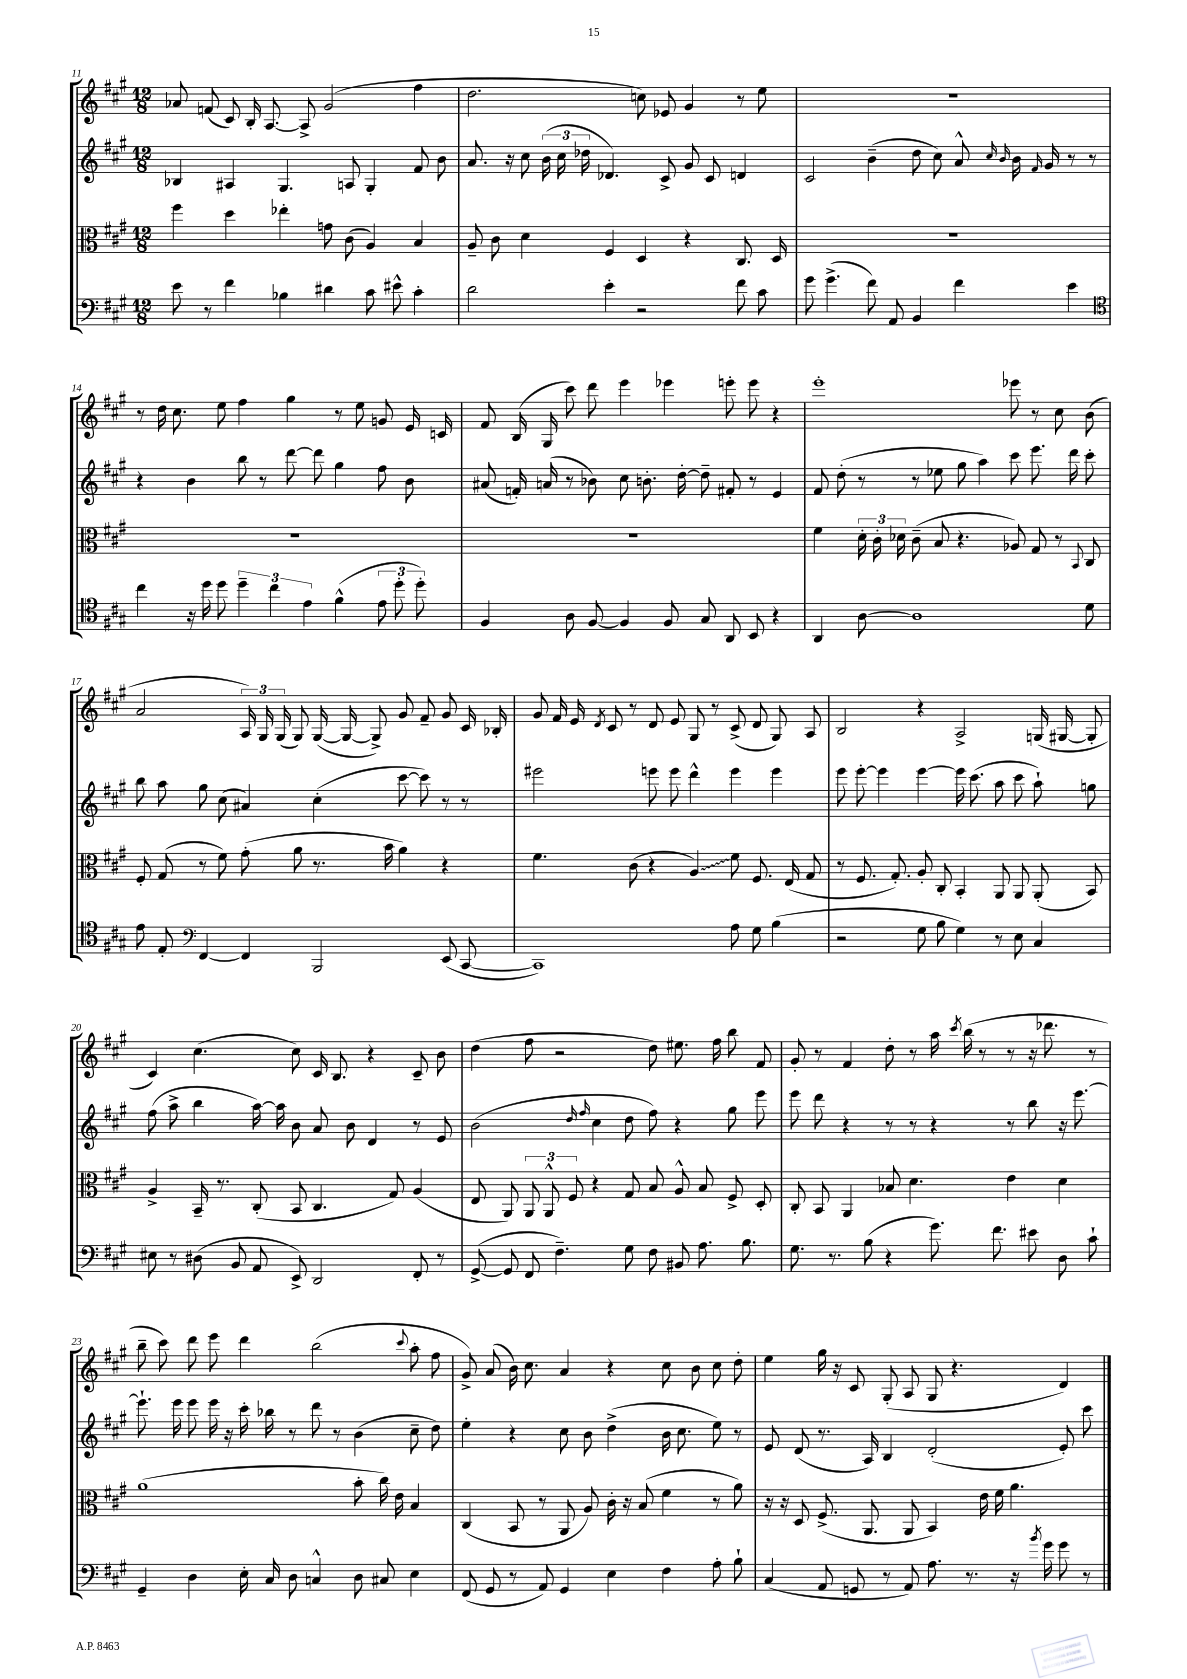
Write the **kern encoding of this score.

**kern	**kern	**kern	**kern
*staff4	*staff3	*staff2	*staff1
*clefF4	*clefC3	*clefG2	*clefG2
*k[f#c#g#]	*k[f#c#g#]	*k[f#c#g#]	*k[f#c#g#]
*M12/8	*M12/8	*M12/8	*M12/8
8e	4ff#	4B-	8a-
8r	.	.	(8f
4f#	4dd	4A#	8c#)
.	.	.	16B'
.	.	.	[8.A
4B-	4ee-'	4.G#	.
.	.	.	8A^]
4d#	8g	.	(2g#
.	(8c#	8A	.
8c#	4A)	4G#'	.
8e#^^	.	.	.
4c#'	4B	8f#	4ff#
.	.	8b	.
=	=	=	=
2d	8A~	8.a	2.dd
.	8c#	.	.
.	.	16r	.
.	4d	8cc#	.
.	.	(24b	.
.	.	24cc#	.
.	.	24dd-	.
4e'	4F#	4.d-)	.
2r	4D	.	8cc)
.	.	8c#^	8e-
.	4r	8g#	4g#
.	.	8c#	.
8f#	8.C#	4d	8r
8c#	.	.	8ee
.	16D	.	.
=	=	=	=
8g#	1.r	2c#	1.r
(4.g#^	.	.	.
8f#)	.	(4b~	.
8AA	.	.	.
4BB	.	8dd	.
.	.	8cc#)	.
4f#	.	8a^^	.
.	.	16qqcc#	.
.	.	16qqb	.
.	.	16b	.
.	.	16qqf#	.
.	.	16g#	.
4e	.	8r	.
.	.	8r	.
=	=	=	=
*clefC4	*	*	*
4cc#	1.r	4r	8r
.	.	.	16dd
.	.	.	8.cc#
16r	.	4b	.
16dd	.	.	.
8dd	.	.	8ee
6dd~	.	8bb	4ff#
.	.	8r	.
6cc#	.	.	.
.	.	[8ddd	4gg#
6e	.	.	.
.	.	8ddd]	.
(4f#^^	.	4gg#	8r
.	.	.	8ee
12e	.	8ff#	8g
12dd'	.	.	.
.	.	8b	16e
12dd')	.	.	.
.	.	.	16c
=	=	=	=
4F#	1.r	(8a#	8f#
.	.	16f')	(16B
.	.	(16a	16G#
8A	.	8r	8ccc#)
[8F#	.	8b-)	8ddd
4F#]	.	8cc#	4eee
.	.	8.b'	.
8F#	.	.	4eee-
.	.	[16dd'	.
8G#	.	8dd~]	.
8AA	.	8f#'	8eee'
8BB	.	8r	8eee
4r	.	4e	4r
=	=	=	=
4AA	4f#	8f#	1eee'
.	.	(8dd'	.
[8A	24d'	8r	.
.	24c#'	.	.
.	24d-	.	.
1A]	(8c#~	8r	.
.	8B	8ee-	.
.	4.r	8gg#	.
.	.	4aa)	.
.	8A-)	8ccc#	8eee-
.	8G#	8.eee	8r
.	8r	.	8cc#
.	.	16ddd	.
.	8qqBB	.	.
8d	8C#	8ccc#'	(8b
=	=	=	=
8e	8F#'	8bb	2a
8E'	(8G#	8aa	.
*clefF4	*	*	*
[4FF#	8r	8gg#	.
.	8f#)	(8cc#	.
4FF#]	(8g#'	4a#)	24A)
.	.	.	24G#
.	.	.	(24G#
.	8a	.	8G#)
2BBB	8.r	(4cc#'	([16G#
.	.	.	16G#_
.	.	.	8G#^])
.	16b	.	.
.	4a)	[8ccc#	8g#
.	.	8ccc#])	8f#~
(8EE	4r	8r	8g#
[8CC#	.	8r	16c#
.	.	.	16B-'
=	=	=	=
1CC#])	4.f#	2eee#	8g#
.	.	.	16f#
.	.	.	16e
.	.	.	8qd
.	.	.	8c#
.	(8c#	.	8r
.	4r	8eee	8d
.	.	8eee	8e
.	4A)	4ddd^^	8G#
.	.	.	8r
8A	8f#	4eee	(8c#^
8G#	8.F#	.	8d
(4B	.	4eee	8G#)
.	(16E	.	.
.	8G#	.	8A
=	=	=	=
2r	8r	8eee	2B
.	8.F#	[8eee'	.
.	.	4eee]	.
.	8.G#')	.	.
8G#	8A'	[4eee	4r
8B	8C#'	.	.
4G#)	4BB'	16eee]	2A^
.	.	(8.ccc#	.
8r	8AA	8aa	.
8E	8AA	8ccc#	.
4C#	(8AA'	8aa`)	(16G
.	.	.	[16G#
.	8BB)	8gg	8G#']
=	=	=	=
8E#	4A^	(8ff#	4c#)
8r	.	8aa^	.
(8D#	16BB~	4bb	(4.cc#
.	8.r	.	.
8BB	.	.	.
8AA	(8C#'	[16aa)	.
.	.	16aa]	.
8EE^)	8BB	8b	8cc#)
2DD	4.C#	8a	16c#
.	.	.	8.B
.	.	8b	.
.	.	4d	4r
.	8G#)	.	.
8FF#'	(4A	8r	8c#~
8r	.	8e	8b
=	=	=	=
([8GG#^	8E	(2b	(4dd
8GG#]	8AA)	.	.
8FF#	12AA	.	8ff#
.	12AA^^	.	.
4.F#~)	.	.	2r
.	12F#	.	.
.	.	16qqdd	.
.	.	16qqff#	.
.	4r	4cc#	.
8G#	8G#	8dd	.
8F#	8B	8ff#)	8dd)
8BB#	8A^^	4r	8.ee#
8.A	8B	.	.
.	.	.	16ff#
.	8F#^	8gg#	8bb
8.B	.	.	.
.	8D'	8eee	8f#
=	=	=	=
8.G#	8C#'	8eee	8g#'
.	8BB	8ddd	8r
8.r	.	.	.
.	4AA	4r	4f#
(8B	.	.	.
4r	8B-	8r	8dd'
.	4.d	8r	8r
8.g#)	.	4r	16aa
.	.	.	8qccc#
.	.	.	(16bb
.	.	.	8r
8.f#	.	.	.
.	4e	8r	8r
8e#	.	8bb	16r
.	.	.	8.ddd-
8D	4d	16r	.
.	.	[8.eee	.
8c#`	.	.	8r
=	=	=	=
4GG#~	(1a	8.eee`]	8bb~
.	.	.	8ccc#)
.	.	16eee	.
4D	.	8eee	8ddd
.	.	16eee	8eee
.	.	16r	.
16E'	.	16ccc#'	4ddd
16C#	.	16bb-	.
8D	.	8r	.
4C^^	.	8ddd	(2bb
.	.	8r	.
8D	8b'	(4b	.
8C#	16cc#)	.	.
.	16e	.	.
.	.	.	8qqccc#
4E	4B	8cc#~	8aa'
.	.	8dd)	8ff#
=	=	=	=
(8FF#	(4C#	4ee'	8g#^)
8GG#	.	.	(8a
8r	8BB	4r	16b)
.	.	.	8.cc#
8AA)	8r	.	.
4GG#	8AA	8cc#	4a
.	8A)	8b	.
4E	16c#'	(4dd^	4r
.	16r	.	.
.	(8B	.	.
4F#	4f#	16b	8cc#
.	.	8.cc#	.
.	.	.	8b
8A'	8r	8ee)	8cc#
8B`	8a)	8r	8dd'
=	=	=	=
(4C#	16r	8e	4ee
.	16r	.	.
.	8D	(8d	.
8AA	(8.F#^	8.r	16gg#
.	.	.	16r
8GG	.	.	8c#
.	8.AA	16A)	.
8r	.	4B	(8G#'
8AA)	8AA	.	8A
8.A	4BB)	(2d'	8G#
.	.	.	4.r
8.r	.	.	.
.	16e	.	.
.	16f#	.	.
16r	4.a	.	.
8qb	.	.	.
16g#	.	.	.
8g#	.	8e')	4d)
8r	.	8ccc#	.
==	==	==	==
*-	*-	*-	*-
